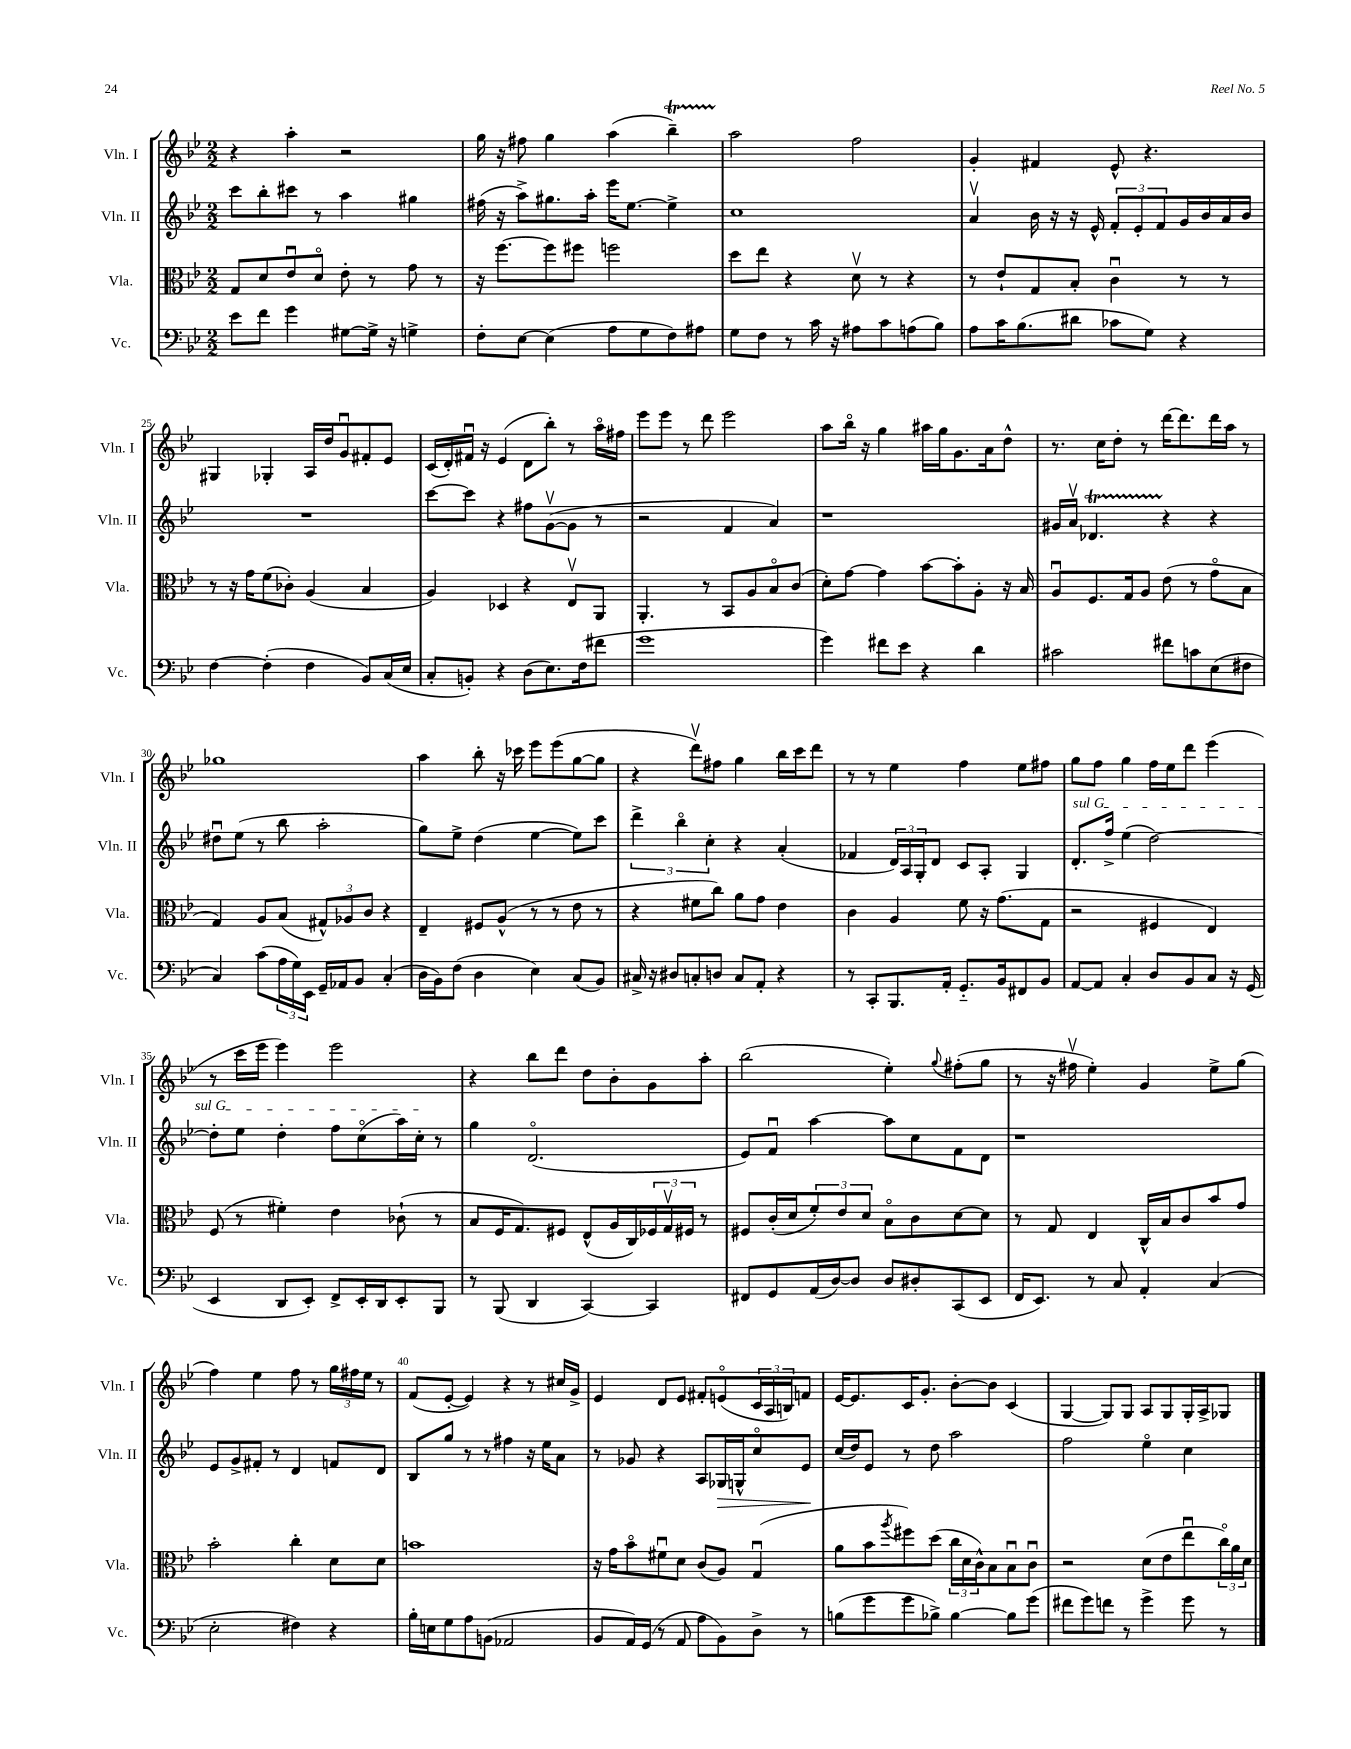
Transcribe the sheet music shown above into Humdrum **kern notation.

**kern	**kern	**kern	**dynam	**kern
*part4	*part3	*part2	*part2	*part1
*staff4	*staff3	*staff2	*staff2	*staff1
*I"Vc.	*I"Vla.	*I"Vln. II	*	*I"Vln. I
*I'Vc.	*I'Vla.	*I'Vln. II	*	*I'Vln. I
*clefF4	*clefC3	*clefG2	*	*clefG2
*k[b-e-]	*k[b-e-]	*k[b-e-]	*	*k[b-e-]
*M2/2	*M2/2	*M2/2	*	*M2/2
=21	=21	=21	=21	=21
8e-\L	8G/L	8ccc\L	.	4r
8f\J	8d/	8bb-'\	.	.
4g\	8e-u/	8ccc#X\J	.	4aa'\
.	8d/J	8r	.	.
[8G#X\L	8e-'\	4aa\	.	2r
16G#^\Jk]	8r	.	.	.
16r	.	.	.	.
4Gn^\	8g\	4gg#X\	.	.
.	8r	.	.	.
=22	=22	=22	=22	=22
8F'\L	16r	(16ff#X\	.	16gg\
.	[8.ff\L	16r	.	16r
[8E-\J	.	8aa^\L)	.	8ff#X\
(4E-\]	8ff\]	8.gg#X\	.	4gg\
.	8ff#X\J	.	.	.
.	.	16aa'\Jk	.	.
8A\L	2ffn\	16eee-\KL	.	(4aa\
.	.	[8.ee-\J	.	.
8G\	.	.	.	.
8F\)	.	4ee-^\]	.	4bb-T~\)
8A#X\J	.	.	.	.
=23	=23	=23	=23	=23
8G\L	8dd\L	1cc	.	2aa\
8F\J	8ee-\J	.	.	.
8r	4r	.	.	.
16c\	.	.	.	.
16r	.	.	.	.
8A#X\L	8dv\	.	.	2ff\
8c\	8r	.	.	.
(8An\	4r	.	.	.
8B-\J)	.	.	.	.
=24	=24	=24	=24	=24
8A\L	8r	4av/	.	4g'/
16c\K	8e-`/L	.	.	.
(8.B-\	.	.	.	.
.	8G/	16b-\	.	4f#X/
.	.	16r	.	.
8d#X\J	8B-'/J	16r	.	.
.	.	16e-^^/	.	.
8c-X\L	4cu\	12f'/L	.	8e-^^/
.	.	12e-'/	.	.
8G\J)	.	.	.	4.r
.	.	12f/	.	.
4r	8r	16g/L	.	.
.	.	16b-/	.	.
.	8r	16a/	.	.
.	.	16b-/JJ	.	.
!!LO:LB:g=z
=25	=25	=25	=25	=25
[4F\	8r	1r	.	4G#X/
.	16r	.	.	.
.	16g\KL	.	.	.
(4F'\]	(8f\	.	.	4G-X'/
.	8c-X'\J)	.	.	.
4F\	(4A/	.	.	16A/LL
.	.	.	.	16dd/J
.	.	.	.	8gu/
8BB-/L)	4B-/	.	.	8f#X'/
(16C/L	.	.	.	8e-/J
16E-/JJ	.	.	.	.
=26	=26	=26	=26	=26
8C'/L	4A/)	[8ccc\L	.	(16c/LL
.	.	.	.	16d'/)
8BBn'/J)	.	8ccc\J]	.	16f#Xu/JJ
.	.	.	.	16r
4r	4D-X/	4r	.	(4e-/
(8D\L	4r	8ff#X\L	.	8d\L
8.E-\)	.	([8gv\	.	8bb-'\J)
.	8E-v/L	8g\J]	.	8r
(16F\k	.	.	.	.
8f#X\J	8AA/J	8r	.	16aa\LL
.	.	.	.	16ff#X\JJ
=27	=27	=27	=27	=27
1g	4.AA'/	2r	.	8eee-\L
.	.	.	.	8eee-\J
.	.	.	.	8r
.	8r	.	.	8ddd\
.	8BB-/L	4f/	.	2eee-\
.	8A/	.	.	.
.	8B-/	4a/)	.	.
.	(8c/J	.	.	.
=28	=28	=28	=28	=28
4g\)	8d'\L)	1r	.	8aa\L
.	[8g\J	.	.	16bb-\Jk
.	.	.	.	16r
8f#X\L	4g\]	.	.	4gg\
8e-\J	.	.	.	.
4r	[8b-\L	.	.	16aa#X\LL
.	.	.	.	16gg\J
.	8b-'\]	.	.	8.g\
4d\	8A'\J	.	.	.
.	.	.	.	16a\k
.	16r	.	.	8dd^^\J
.	16B-/	.	.	.
=29	=29	=29	=29	=29
2c#X\	8Au/L	16g#X/LL	.	8.r
.	.	16av/JJ	.	.
.	8.F/	4.d-XT/	.	.
.	.	.	.	16cc\KL
.	.	.	.	8dd'\J
.	16G/k	.	.	.
.	8A/J	.	.	8r
8f#X\L	(8e-\	4r	.	[16ddd\KL
.	.	.	.	8.ddd\]
8cn\	8r	.	.	.
(8E-\	8g\L	4r	.	16ddd\L
.	.	.	.	16aa\JJ
8F#X\J	8B-\J	.	.	8r
!!LO:LB:g=z
=30	=30	=30	=30	=30
4C/)	4G/)	8dd#Xu\L	.	1gg-X
.	.	(8ee-\J	.	.
(8c\L	8A/L	8r	.	.
24A\L	(8B-/J	8bb-\	.	.
24G\)	.	.	.	.
24EE-\JJ	.	.	.	.
16GG~/LL	12G#X^^/L)	2aa'\	.	.
16AA-X/J	.	.	.	.
.	12A-X/	.	.	.
8BB-/J	.	.	.	.
.	12c/J	.	.	.
(4C'/	4r	.	.	.
=31	=31	=31	=31	=31
16D\LL	4E-~/	8gg\L)	.	4aa\
16BB-\J)	.	.	.	.
(8F\J	.	8ee-^\J	.	.
4D\	8F#X/L	(4dd\	.	8bb-'\
.	(8A^^/J	.	.	16r
.	.	.	.	16ccc-X\
4E-\)	8r	[4ee-\	.	8eee-\L
.	8r	.	.	(8eee-\
(8C/L	8e-\	8ee-\L])	.	[8gg\
8BB-/J)	8r	8ccc\J	.	8gg\J]
=32	=32	=32	=32	=32
16C#X^/	4r	6ddd^\	.	4r
16r	.	.	.	.
8D#X/L	.	.	.	.
.	.	6bb-\	.	.
8Cn'/	8f#X\L	.	.	8dddv\L)
.	.	6cc'\	.	.
8Dn/J	8cc\J)	.	.	8ff#X\J
8C/L	8a\L	4r	.	4gg\
8AA'/J	8g\J	.	.	.
4r	4e-\	(4a'/	.	16bb-\LL
.	.	.	.	16ccc\J
.	.	.	.	8ddd\J
=33	=33	=33	=33	=33
8r	4c\	4f-X/	.	8r
8CC'/L	.	.	.	8r
8.BBB-/	4A/	24d/LL)	.	4ee-\
.	.	24A/	.	.
.	.	24G'/J	.	.
.	.	8d/J	.	.
16AA'/Jk	.	.	.	.
8.GG/L	8f\	8c/L	.	4ff\
.	16r	8A'/J	.	.
16BB-/k	(8.g\L	.	.	.
8FF#X/	.	4G/	.	8ee-\L
8BB-/J	8G\J	.	.	8ff#X\J
=34	=34	=34	=34	=34
!	!	!LO:TX:a:i:t=sul G	!	!
[8AA/L	2r	8.d'/L	.	8gg\L
8AA/J]	.	.	.	8ff\J
.	.	16ff^/Jk	.	.
4C'/	.	(4ee-\	.	4gg\
8D/L	4F#X/	[2dd\)	.	16ff\LL
.	.	.	.	16ee-\J
8BB-/	.	.	.	8ddd\J
8C/J	4E-/)	.	.	(4eee-\
16r	.	.	.	.
(16GG/	.	.	.	.
!!LO:LB:g=z
=35	=35	=35	=35	=35
4EE-/	(8F/	8dd'\L]	.	8r
.	8r	8ee-\J	.	16ccc\LL
.	.	.	.	16eee-\JJ
8DD/L	4f#X'\)	4dd'\	.	4eee-\)
8EE-'/J)	.	.	.	.
8FF^/L	4e-\	8ff\L	.	2eee-\
16EE-'/L	.	(8cc\	.	.
16DD/J	.	.	.	.
8EE-'/	(8c-X`\	16aa\L)	.	.
.	.	16cc'\JJ	.	.
8BBB-/J	8r	8r	.	.
=36	=36	=36	=36	=36
8r	8B-/L	4gg\	.	4r
(8BBB-/	16F/K	.	.	.
.	8.G/)	.	.	.
4DD/	.	(2.d/	.	8bb-\L
.	8F#X/J	.	.	8ddd\J
[4CC/)	(8E-^^/L	.	.	8dd\L
.	16A/L	.	.	8b-'\
.	16C/)	.	.	.
4CC/]	24F-X/	.	.	8g\
.	24Gv/	.	.	.
.	24F#X/JJ	.	.	.
.	8r	.	.	8aa'\J
=37	=37	=37	=37	=37
8FF#X/L	8F#X/L	8e-/L)	.	(2bb-\
8GG/	(16c'/L	8fu/J	.	.
.	16d/J	.	.	.
(16AA/L	12f'/)	[4aa\	.	.
[16D/J)	.	.	.	.
.	12e-/	.	.	.
8D/J]	.	.	.	.
.	12d/J	.	.	.
8D/L	8B-\L	8aa\L]	.	4ee-'\)
8D#X'/	8c\	8cc\	.	.
.	.	.	.	8qqgg/
(8CC/	[8d\	8f\	.	(8ff#X'\L
8EE-/J	8d\J]	8d\J	.	8gg\J
=38	=38	=38	=38	=38
16FF/KL	8r	1r	.	8r
8.EE-/J)	.	.	.	.
.	8G/	.	.	16r
.	.	.	.	16ff#Xv\
8r	4E-/	.	.	4ee-'\)
8C/	.	.	.	.
4AA'/	16C^^/LL	.	.	4g/
.	16B-/J	.	.	.
.	8c/	.	.	.
(4C/	8b-/	.	.	8ee-^\L
.	8g/J	.	.	(8gg\J
!!LO:LB:g=z
=39	=39	=39	=39	=39
2E-'\	2b-'\	8e-/L	.	4ff\)
.	.	8g^/	.	.
.	.	8f#X'/J	.	4ee-\
.	.	8r	.	.
4F#X\)	4cc'\	4d/	.	8ff\
.	.	.	.	8r
4r	8d\L	8fn/L	.	24gg\LL
.	.	.	.	24ff#X\
.	.	.	.	24ee-\JJ
.	8d\J	8d/J	.	8r
=40	=40	=40	=40	=40
16B-'\LL	1bn	8B-/L	.	(8f/L
16En\J	.	.	.	.
8G\	.	8gg/J	.	[8e-'/J
8A\	.	8r	.	4e-/])
(8BBn\J	.	8r	.	.
2AA-X/	.	4ff#X\	.	4r
.	.	16r	.	8r
.	.	16ee-\KL	.	.
.	.	8a\J	.	16cc#X/LL
.	.	.	.	16g^/JJ
=41	=41	=41	=41	=41
8BB-/L	16r	8r	.	4e-/
.	16g\KL	.	.	.
16AA/L)	8b-\	8g-X/	.	.
(16GG/JJ	.	.	.	.
8r	8f#Xu\	4r	.	8d/L
8AA/	8d\J	.	.	8e-/J
8A\L	(8c/L	8A/L	.	8f#X'/L
!	!	!	!LO:HP:b	!
8BB-\)	8A/J)	16G-X/L	>	(8en/
.	.	16Gn^^/J	.	.
8D^\J	(4Gu/	8cc/	.	24c/L
.	.	.	.	24A/
.	.	.	.	24Bn/J)
8r	.	8e-/J	.	8fn/J
.	.	.	]	.
=42	=42	=42	=42	=42
(8Bn\L	8a\L	(16cc/LL	.	[16e-/KL
.	.	16dd/J)	.	8.e-/]
8g\	8b-\	8e-/J	.	.
.	8qaa/	.	.	.
8g\	8ff#X\)	8r	.	16c/K
.	.	.	.	8.g'/J
8B-X^\J)	(8dd\J	8dd\	.	.
[4B-\	24cc\LL	2aa\	.	[8b-'\L
.	24d\	.	.	.
.	24c^^\J)	.	.	.
.	8B-\	.	.	8b-\J]
8B-\L]	8B-u\	.	.	(4c/
(8g\J	8cu\J	.	.	.
=43	=43	=43	=43	=43
8f#X\L	2r	2ff\	.	[4G/
8g\)	.	.	.	.
8fn\J	.	.	.	8G/L])
8r	.	.	.	8G/J
4g^\	(8d\L	4ee-\	.	8A/L
.	8e-\	.	.	8G/
8g\	8ee-u\	4cc\	.	16G'/L
.	.	.	.	16A^/J
8r	24cc\L)	.	.	8G-X/J
.	24a\	.	.	.
.	24d\JJ	.	.	.
==	==	==	==	==
*-	*-	*-	*-	*-
